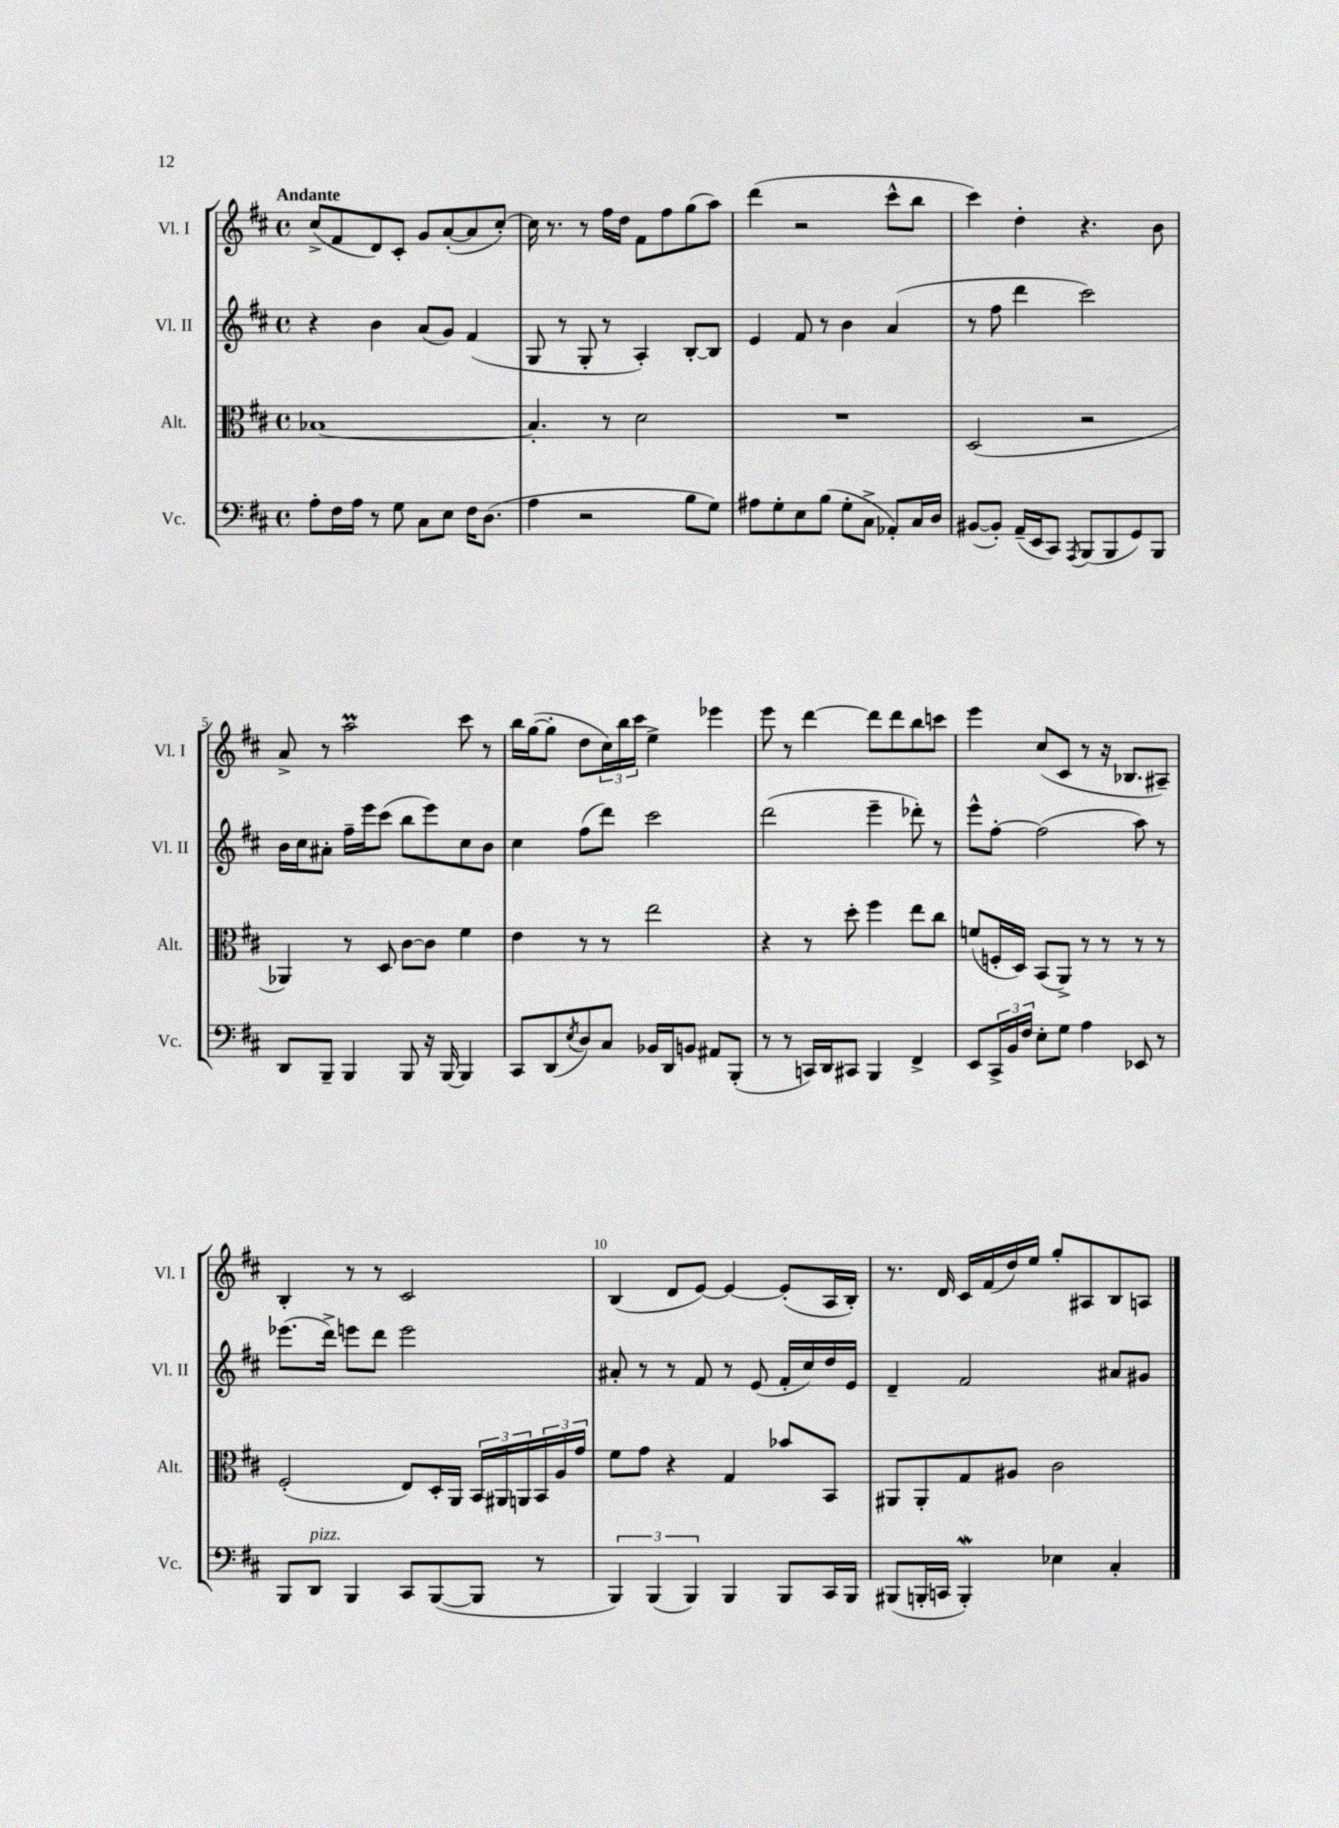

**kern	**kern	**kern	**kern
*part4	*part3	*part2	*part1
*staff4	*staff3	*staff2	*staff1
*I"Vc.	*I"Alt.	*I"Vl. II	*I"Vl. I
*I'Vc.	*I'Alt.	*I'Vl. II	*I'Vl. I
*clefF4	*clefC3	*clefG2	*clefG2
*k[f#c#]	*k[f#c#]	*k[f#c#]	*k[f#c#]
*M4/4	*M4/4	*M4/4	*M4/4
*met(c)	*met(c)	*met(c)	*met(c)
=1	=1	=1	=1
!	!	!	!LO:TX:a:B:t=Andante
8A'\L	[1B-X	4r	(8cc#^/L
16F#\L	.	.	8f#/
16A\JJ	.	.	.
8r	.	4b\	8d/)
8G\	.	.	8c#'/J
8C#\L	.	(8a/L	8g/L
8E\J	.	8g/J)	([8a'/
16F#\KL	.	(4f#/	8a/]
(8.D\J	.	.	.
.	.	.	[8cc#'/J)
=2	=2	=2	=2
4A\	4.B-'/]	8G/	16cc#\]
.	.	.	8.r
.	.	8r	.
2r	.	8G'/	8r
.	8r	8r	16ff#\LL
.	.	.	16dd\JJ
.	2d\	4A'/)	8f#\L
.	.	.	8ff#\
8B\L	.	[8B'/L	(8gg\
8G\J)	.	8B/J]	8aa\J)
=3	=3	=3	=3
8A#X\L	1r	4e/	(4ddd\
8G'\	.	.	.
8E\	.	8f#/	2r
(8B\J	.	8r	.
8G'\L	.	4b\	.
8C#^\J	.	.	.
8AA-X'/L)	.	(4a/	8ccc#^^\L
16C#/L	.	.	8bb\J
16D/JJ	.	.	.
=4	=4	=4	=4
([8BB#X/L	(2D/	8r	4ccc#\)
8BB#'/J])	.	8ff#\	.
(16AA~/LL	.	4ddd\	4dd'\
16EE/J	.	.	.
8CC#/J)	.	.	.
8qAAA/	.	.	.
(8BBB/L	2r	2ccc#\)	4.r
8BBB/	.	.	.
8GG/)	.	.	.
8BBB/J	.	.	8b\
!!LO:LB:g=z
=5	=5	=5	=5
8DD/L	4AA-X/)	16b\LL	8a^/
.	.	16cc#\J	.
8BBB~/J	.	8a#X'\J	8r
4BBB/	8r	16ff#~\LL	2aaM\
.	.	16eee\J	.
.	8D/	(8ccc#\J	.
8BBB/	[8c#\L	8bb\L	.
16r	8c#\J]	8eee\)	.
[16BBB/	.	.	.
4BBB/]	4f#\	8cc#\	8ccc#\
.	.	8b\J	8r
=6	=6	=6	=6
8CC#/L	4e\	4cc#\	16bb\LL
.	.	.	([16gg\J
(8DD/	.	.	8gg'\J]
8qE/	.	.	.
8D/)	8r	(8ff#\L	8dd\L
8C#/J	8r	8ddd\J)	24cc#\L)
.	.	.	24bb\
.	.	.	24ccc#\JJ
16BB-X/LL	2ee\	2ccc#\	4ee^\
16DD/J	.	.	.
8BBn/J	.	.	.
8AA#X/L	.	.	4eee-X\
(8BBB'/J	.	.	.
=7	=7	=7	=7
8r	4r	(2ddd\	8eee\
8r	.	.	8r
16CCn/LL)	8r	.	[4ddd\
16DD/J	.	.	.
8CC#X/J	8dd'\	.	.
4BBB/	4ff#\	4eee~\	8ddd\L]
.	.	.	8ddd\
4FF#^/	8ee\L	8ddd-X'\)	8bb\
.	8cc#\J	8r	8cccn\J
=8	=8	=8	=8
8EE/L	(8fn/L	8eee^^\L	4eee\
24CC#^/L	16Fn'/L	[8ff#'\J	.
24BB/	.	.	.
.	16D/JJ)	.	.
24F#/JJ	.	.	.
8E'\L	(8BB/L	(2ff#\]	(8cc#/L
8G\J	8AA^/J)	.	8c#/J
4A\	8r	.	8r
.	8r	.	16r
.	.	.	8.B-X/L
8EE-X/	8r	8aa\)	.
8r	8r	8r	8A#X~/J)
!!LO:LB:g=z
=9	=9	=9	=9
8BBB/L	(2F#'/	(8.eee-X\L	4B'/
!LO:TX:a:i:t=pizz.	!	!	!
8DD/J	.	.	.
.	.	16ddd^\Jk)	.
4BBB/	.	8eeen\L	8r
.	.	8ddd\J	8r
8CC#/L	8E/L)	2eee\	2c#/
([8BBB/	16D'/L	.	.
.	16AA/JJ	.	.
8BBB/J]	24BB/LL	.	.
.	24AA#X/	.	.
.	24AAn/	.	.
8r	24BB/	.	.
.	24A/	.	.
.	24g/JJ	.	.
=10	=10	=10	=10
6BBB/)	8f#\L	8a#X'/	(4B/
.	8g\J	8r	.
(6BBB/	.	.	.
.	4r	8r	8d/L
6BBB/)	.	.	.
.	.	8f#/	[8e/J)
4BBB/	4G/	8r	4e/_
.	.	(8e/	.
8BBB/L	8b-X/L	16f#'/LL	(8e'/L]
.	.	16cc#/)	.
16CC#/L	8BB/J	16dd/	16A/L
16BBB/JJ	.	16e/JJ	16B'/JJ)
=11	=11	=11	=11
(8BBB#X/L	8AA#X/L	4d~/	8.r
16BBBn'/L	8AA#'/	.	.
16CCn/JJ	.	.	16d/
4BBBW'/)	8G/	2f#/	16c#/LL
.	.	.	(16f#/
.	8A#X/J	.	16dd/)
.	.	.	16ee/JJ
4E-X\	2c#\	.	8gg'/L
.	.	.	8A#X/
4C#'/	.	8a#X/L	8B/
.	.	8g#X/J	8An/J
==	==	==	==
*-	*-	*-	*-
